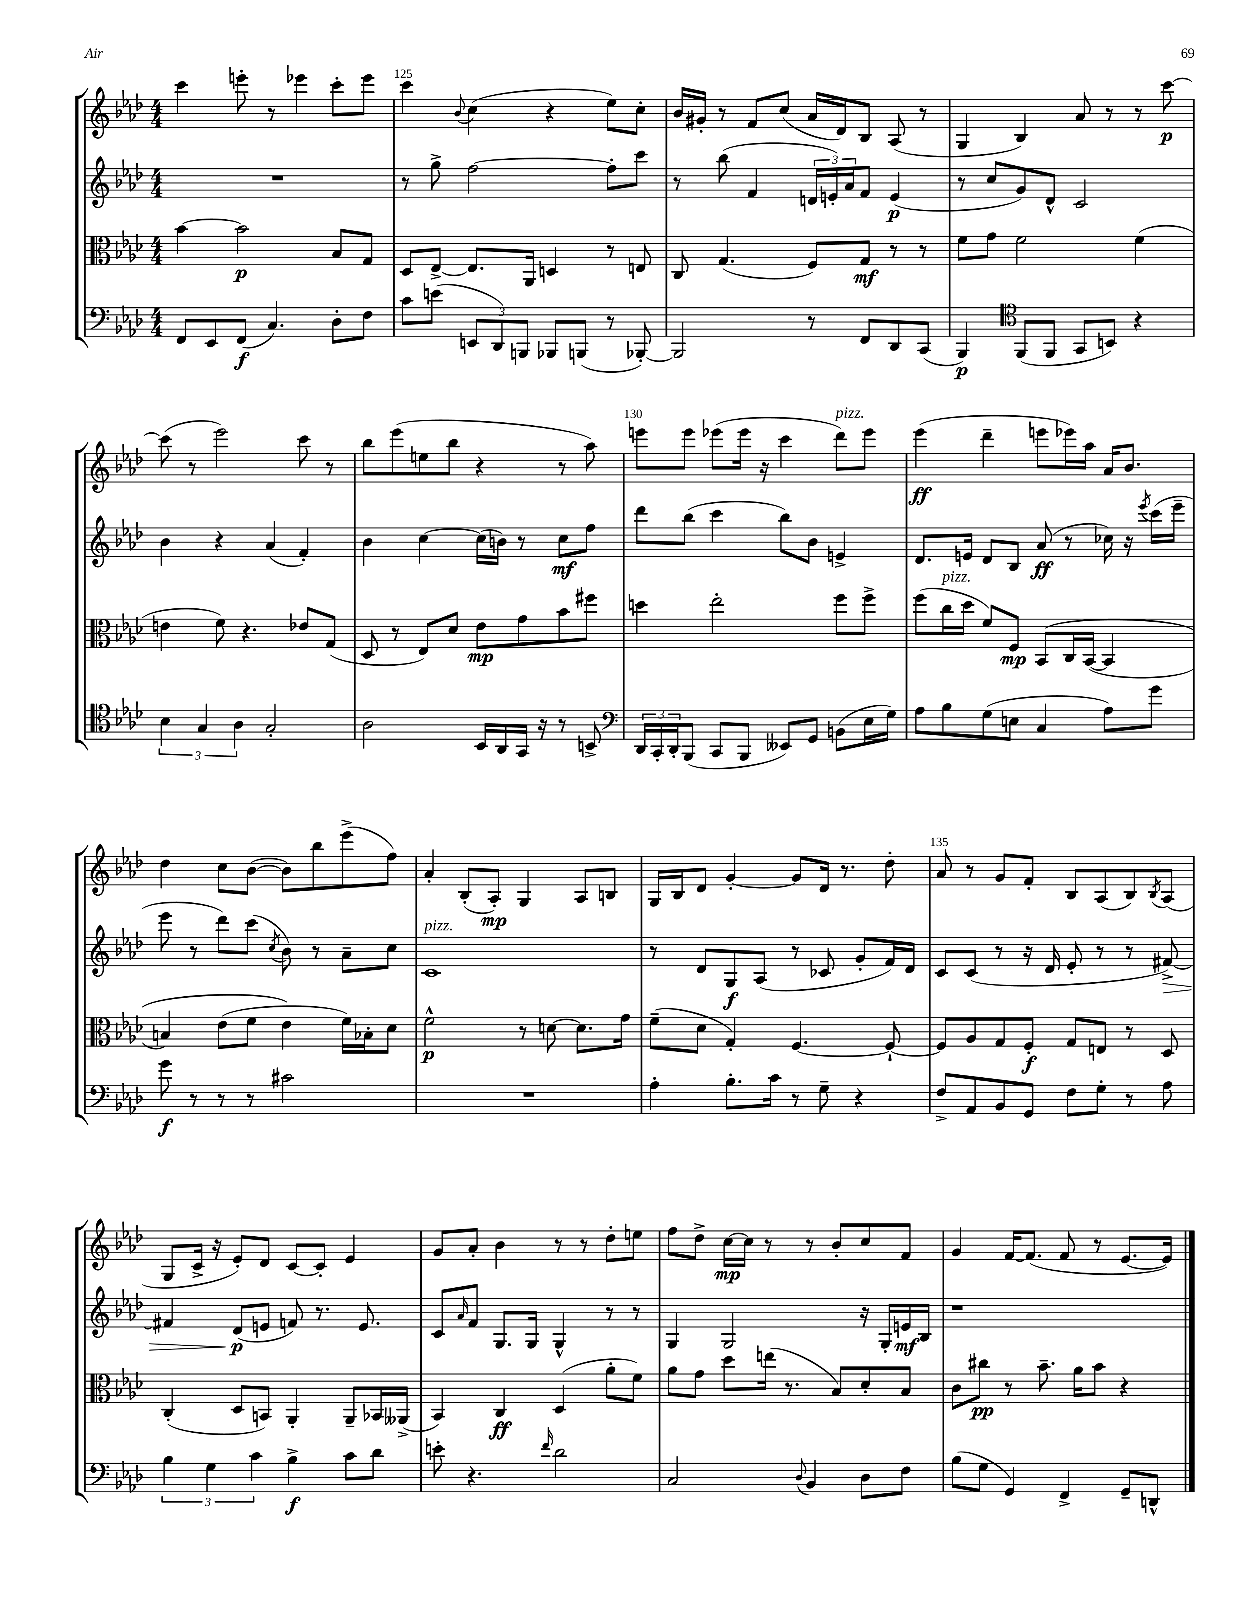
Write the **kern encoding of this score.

**kern	**kern	**kern	**kern
*staff4	*staff3	*staff2	*staff1
*clefF4	*clefC3	*clefG2	*clefG2
*k[b-e-a-d-]	*k[b-e-a-d-]	*k[b-e-a-d-]	*k[b-e-a-d-]
*M4/4	*M4/4	*M4/4	*M4/4
8FF	[4b-	1r	4ccc
8EE-	.	.	.
(8FF	2b-]	.	8eee'
4.C)	.	.	8r
.	.	.	4eee-
8D-'	8B-	.	8ccc'
8F	8G	.	8eee-
=	=	=	=
8c	8D-	8r	4ccc
(8e	[8E-^	8gg^	.
.	.	.	8qqb-
12EE	8.E-]	[2ff	(4cc
12DD-)	.	.	.
12BBB	.	.	.
.	16AA-	.	.
8BBB-	4D	.	4r
(8BBB	.	.	.
8r	8r	8ff']	8ee-)
[8BBB-')	8E	8ccc	8cc'
=	=	=	=
2BBB-]	8C	8r	16b-
.	.	.	16g#'
.	(4.G	(8bb-	8r
.	.	4f	8f
.	.	.	(8cc
8r	8F)	24d	16a-
.	.	24e')	.
.	.	.	16d-)
.	.	24a-	.
8FF	8G	8f	8B-
8DD-	8r	(4e	(8A-
(8CC	8r	.	8r
=	=	=	=
4BBB-)	8f	8r	4G
.	8g	8cc	.
*clefC4	*	*	*
(8FF	2f	8g)	4B-)
8FF	.	8d-^^	.
8GG	.	2c	8a-
8BB)	.	.	8r
4r	(4f	.	8r
.	.	.	[8ccc
=	=	=	=
6B-	4e	4b-	(8ccc]
.	.	.	8r
6G	.	.	.
.	8f)	4r	2eee-)
6A-	.	.	.
.	4.r	.	.
2G'	.	(4a-	.
.	8e-	4f')	8ccc
.	(8G	.	8r
=	=	=	=
2A-	8D-	4b-	8bb-
.	8r	.	(8eee-
.	8E-)	[4cc	8ee
.	8d-	.	8bb-
16BB-	8e-	(16cc]	4r
16AA-	.	16b)	.
16GG	8g	8r	.
16r	.	.	.
8r	8b-	8cc	8r
8BB^	8ff#	8ff	8aa-)
=	=	=	=
*clefF4	*	*	*
24DD-	4dd	8ddd-	8eee
24CC'	.	.	.
24DD-'	.	.	.
(8BBB-	.	(8bb-	8eee
8CC	2ee-'	4ccc	(8eee-
8BBB-	.	.	16eee-
.	.	.	16r
8EE--)	.	8bb-)	4ccc
8GG	.	8b-	.
(8BB	8ff	4e^	8ddd-)
16E-	8ff^	.	8eee-
16G)	.	.	.
=	=	=	=
8A-	(8ff	8.d-	(4eee-
8B-	16cc	.	.
.	16dd-	16e	.
(8G	8f)	8d-	4ddd-~
8E	8F	8B-	.
4C	&(8BB-	(8a-	8eee
.	16C	8r	16eee-)
.	([16BB-	.	16aa-
8A-)	4BB-]	16cc-)	16a-
.	.	16r	8.b-
.	.	8qeee-	.
8g	.	(16ccc	.
.	.	16eee-~	.
=	=	=	=
8g	4B)	8eee-	4dd-
8r	.	8r	.
8r	(8e-	8ddd-)	8cc
8r	8f	(8ccc	([8b-
.	.	8qcc	.
2c#	4e-&)	8b-)	8b-])
.	.	8r	8bb-
.	16f)	8a-~	(8eee-^
.	16B-'	.	.
.	8d-	8cc	8ff)
=	=	=	=
1r	2f^^	1c	4a-'
.	.	.	(8B-'
.	.	.	8A-')
.	8r	.	4G
.	[8d	.	.
.	8.d]	.	8A-
.	.	.	8B
.	16g	.	.
=	=	=	=
4A-'	(8f~	8r	16G
.	.	.	16B-
.	8d-	8d-	8d-
8.B-'	4G')	8G	[4g'
.	.	(8A-	.
16c	.	.	.
8r	[4.F	8r	8g]
8G~	.	8c-	16d-
.	.	.	8.r
4r	.	8g'	.
.	8F`_	16f)	8dd-'
.	.	16d-	.
=	=	=	=
8F^	8F]	8c	8a-
8AA-	8A-	(8c	8r
8BB-	8G	8r	8g
8GG	8F'	16r	8f'
.	.	16d-	.
8F	8G	8e-'	8B-
8G'	8E	8r	(8A-
8r	8r	8r	8B-)
.	.	.	8qB-
8A-	8D-	[8f#^)	(8A-
=	=	=	=
6B-	(4C'	4f#]	8G
.	.	.	16c^
6G	.	.	.
.	.	.	16r
.	8D-	(8d-	8e-')
6c	.	.	.
.	8BB)	8e	8d-
4B-^	4AA-'	8f)	[8c
.	.	8.r	8c']
8c	8AA-~	.	4e-
.	.	8.e	.
8d-	16BB-	.	.
.	(16AA--^	.	.
=	=	=	=
8e'	4BB-)	8c	8g
.	.	16qqa-	.
4.r	.	8f	8a-'
.	4C	8.G	4b-
.	.	16G	.
16qqf	.	.	.
2d-	(4D-	4G^^	8r
.	.	.	8r
.	8a-'	8r	8dd-'
.	8f)	8r	8ee
=	=	=	=
2C	8a-	4G	8ff
.	8g	.	8dd-^
.	8dd-	2G	[16cc
.	.	.	16cc]
.	(16ee	.	8r
.	8.r	.	.
8qqD-	.	.	.
4BB-	.	.	8r
.	8B-)	.	8b-'
8D-	8d-'	16r	8cc
.	.	16G'	.
8F	8B-	16e	8f
.	.	16B-	.
=	=	=	=
(8B-	8c	1r	4g
8G	8cc#	.	.
4GG)	8r	.	[16f
.	.	.	(8.f]
.	8.b-~	.	.
4FF^	.	.	8f
.	16a-	.	.
.	8b-	.	8r
8GG~	4r	.	[8.e-
8DD^^	.	.	.
.	.	.	16e-])
==	==	==	==
*-	*-	*-	*-
